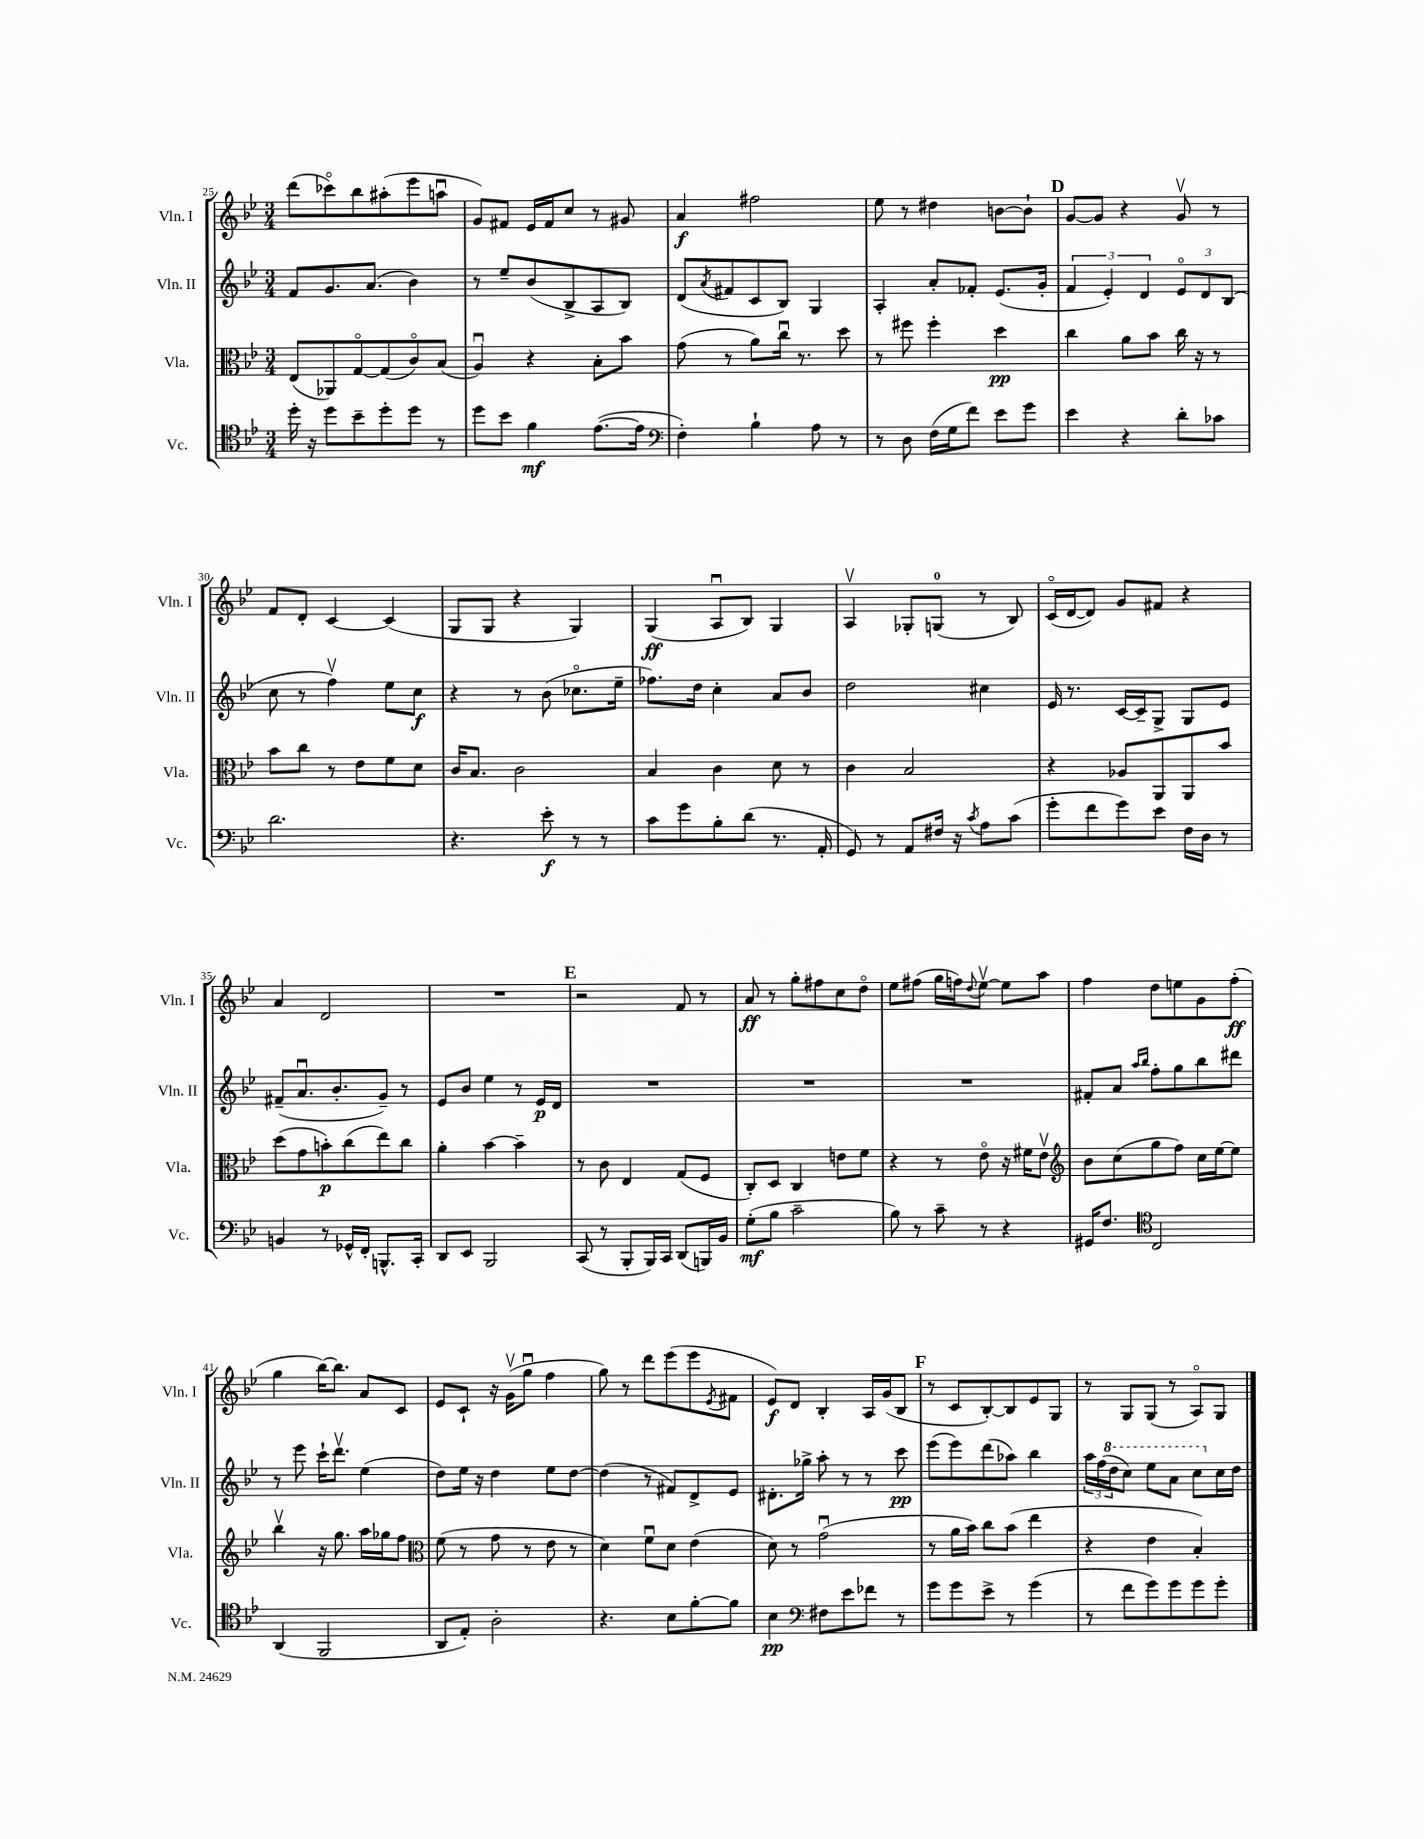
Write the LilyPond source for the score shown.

<<
\new StaffGroup <<
\new Staff = "s0" \with { instrumentName = "Vln. I" shortInstrumentName = "Vln. I" } {
    \clef treble \key bes \major \numericTimeSignature \time 3/4
    d'''8( ces'''8\flageolet) bes''8 ais''8-.( ees'''8 a''8\downbow |
    g'8) fis'8 ees'16 fis'16 c''8 r8 gis'8 |
    a'4\f fis''2 |
    ees''8 r8 dis''4 b'8~ b'8-! |
    \mark \markup { \bold "D" } g'8~ g'8 r4 g'8\upbow r8 |
    f'8 d'8-. c'4~ c'4( |
    g8 g8 r4 g4) |
    g4\ff( a8\downbow bes8) g4 |
    a4\upbow ges8-. g8-0( r8 bes8) |
    c'16\flageolet( d'16~ d'8) g'8 fis'8 r4 |
    a'4 d'2 |
    R2. |
    \mark \markup { \bold "E" } r2 f'8 r8 |
    a'8\ff r8 g''8-. fis''8 c''8 d''8\flageolet |
    ees''8 fis''8( g''16 f''16) \appoggiatura { d''8 } ees''8~\upbow ees''8 a''8 |
    f''4 d''8 e''8 g'8 f''8-.\ff( |
    g''4 bes''16~) bes''8. a'8 c'8 |
    ees'8 c'8-! r16 g'16\upbow( g''8\downbow f''4 |
    g''8) r8 d'''8 ees'''8( ees'''8 \acciaccatura { ees'8 } fis'8 |
    ees'8\f) d'8 bes4-. a16 g'16( bes8 |
    \mark \markup { \bold "F" } r8 c'8 bes8~-.) bes8 ees'8 g8 |
    r8 g8 g8( r8 a8\flageolet) g8 \bar "|." |
}
\new Staff = "s1" \with { instrumentName = "Vln. II" shortInstrumentName = "Vln. II" } {
    \clef treble \key bes \major \numericTimeSignature \time 3/4
    f'8 g'8. a'8.( bes'4) |
    r8 ees''8-- bes'8( bes8-> a8 bes8) |
    d'8( \acciaccatura { a'8 } fis'8 c'8 bes8) g4 |
    a4-. a'8-. fes'8-. ees'8.( g'16-. |
    \mark \markup { \bold "D" } \tuplet 3/2 { f'4 ees'4-.) d'4 } \tuplet 3/2 { ees'8\flageolet d'8 bes8( } |
    c''8 r8 f''4\upbow) ees''8 c''8\f |
    r4 r8 bes'8( ces''8.\flageolet ees''16-- |
    fes''8.) d''16 c''4-. a'8 bes'8 |
    d''2 cis''4 |
    ees'16 r8. c'16~ c'16-- g8-> g8 ees'8 |
    fis'8--( a'8.\downbow bes'8.-. g'8--) r8 |
    ees'8 bes'8 ees''4 r8 ees'16\p d'16 |
    \mark \markup { \bold "E" } R2. |
    R2. |
    R2. |
    fis'8-. a'8 \grace { a''16 bes''16 } f''8-. g''8 bes''8 dis'''8 |
    r8 ees'''8 c'''16-! d'''8.\upbow ees''4( |
    d''8) ees''16 r16 d''4 ees''8 d''8~ |
    d''4( r8 fis'8) d'8-> ees'8 |
    dis'8.-. ges''16-> a''8-. r8 r8 c'''8\pp |
    \mark \markup { \bold "F" } ees'''8( ees'''8) d'''8( aes''8) bes''4 |
    \tuplet 3/2 { a''16 f''16( \ottava #1 d'''16 } c'''8) ees'''8 a''8 c'''8 \ottava #0 c''16 d''16 \bar "|." |
}
\new Staff = "s2" \with { instrumentName = "Vla." shortInstrumentName = "Vla." } {
    \clef alto \key bes \major \numericTimeSignature \time 3/4
    ees8( aes,8) g8~\flageolet g8( c'8\flageolet) bes8( |
    a4\downbow) r4 bes8-. bes'8 |
    g'8( r8 a'8) c''16\downbow r8. d''8 |
    r8 fis''8 fis''4-. d''4\pp |
    \mark \markup { \bold "D" } c''4 a'8 bes'8 c''16 r16 r8 |
    bes'8 c''8 r8 ees'8 f'8 d'8 |
    c'16 bes8. c'2 |
    bes4 c'4 d'8 r8 |
    c'4 bes2 |
    r4 aes8 a,8 a,8 bes'8 |
    d''8( g'8 b'8-.\p) c''8( ees''8) c''8 |
    a'4-. bes'4~ bes'4-- |
    \mark \markup { \bold "E" } r8 c'8 ees4 g8( f8 |
    c8-.) d8 c4 e'8 f'8 |
    r4 r8 ees'8\flageolet r16 fis'16 ees'8\upbow |
    \clef treble bes'8 c''8( g''8 f''8) c''16 ees''16~ ees''8 |
    bes''4\upbow r16 g''8. a''16 ges''16 f''8 |
    \clef alto f'8( r8 g'8 r8 ees'8 r8 |
    d'4) f'8\downbow d'8 ees'4( |
    d'8) r8 g'2\downbow( |
    \mark \markup { \bold "F" } r8 a'16 bes'16) c''8 bes'8( ees''4 |
    r4 ees'4 bes4-.) \bar "|." |
}
\new Staff = "s3" \with { instrumentName = "Vc." shortInstrumentName = "Vc." } {
    \clef tenor \key bes \major \numericTimeSignature \time 3/4
    d''16-. r16 d''8 bes'8-- d''8-. d''8 r8 |
    d''8 bes'8 f'4\mf ees'8.~( ees'16 |
    \clef bass f4-.) bes4-! a8 r8 |
    r8 d8 f16( g16 f'8) ees'8 g'8 |
    \mark \markup { \bold "D" } ees'4 r4 d'8-. ces'8 |
    d'2. |
    r4. ees'8-.\f r8 r8 |
    c'8 g'8 bes8-. d'8( r8. a,16-. |
    g,8) r8 a,8 fis16 r16 \acciaccatura { c'8 } a8 c'8( |
    g'8-. f'8 g'8) ees'8 f16 d16 r8 |
    b,4 r8 ges,16-^ f,16-. b,,8.-^ c,16-. |
    d,8 ees,8 bes,,2 |
    \mark \markup { \bold "E" } c,8( r8 bes,,8-. bes,,16) c,16 d,8( b,,16) bes,16 |
    g8-.\mf( bes8 c'2-- |
    bes8) r8 c'8-- r8 r4 |
    gis,16 f8. \clef tenor c2 |
    a,4( f,2 |
    a,8 ees8-.) a2-. |
    r4. bes8 f'8~-. f'8 |
    bes4\pp \clef bass fis8 ees'8 fes'8 r8 |
    \mark \markup { \bold "F" } g'8 g'8 ees'8-> r8 g'4( |
    r8 f'8 g'8) g'8 g'8 g'8-. \bar "|." |
}
>>
>>
\layout { \context { \Score currentBarNumber = #25 } }
